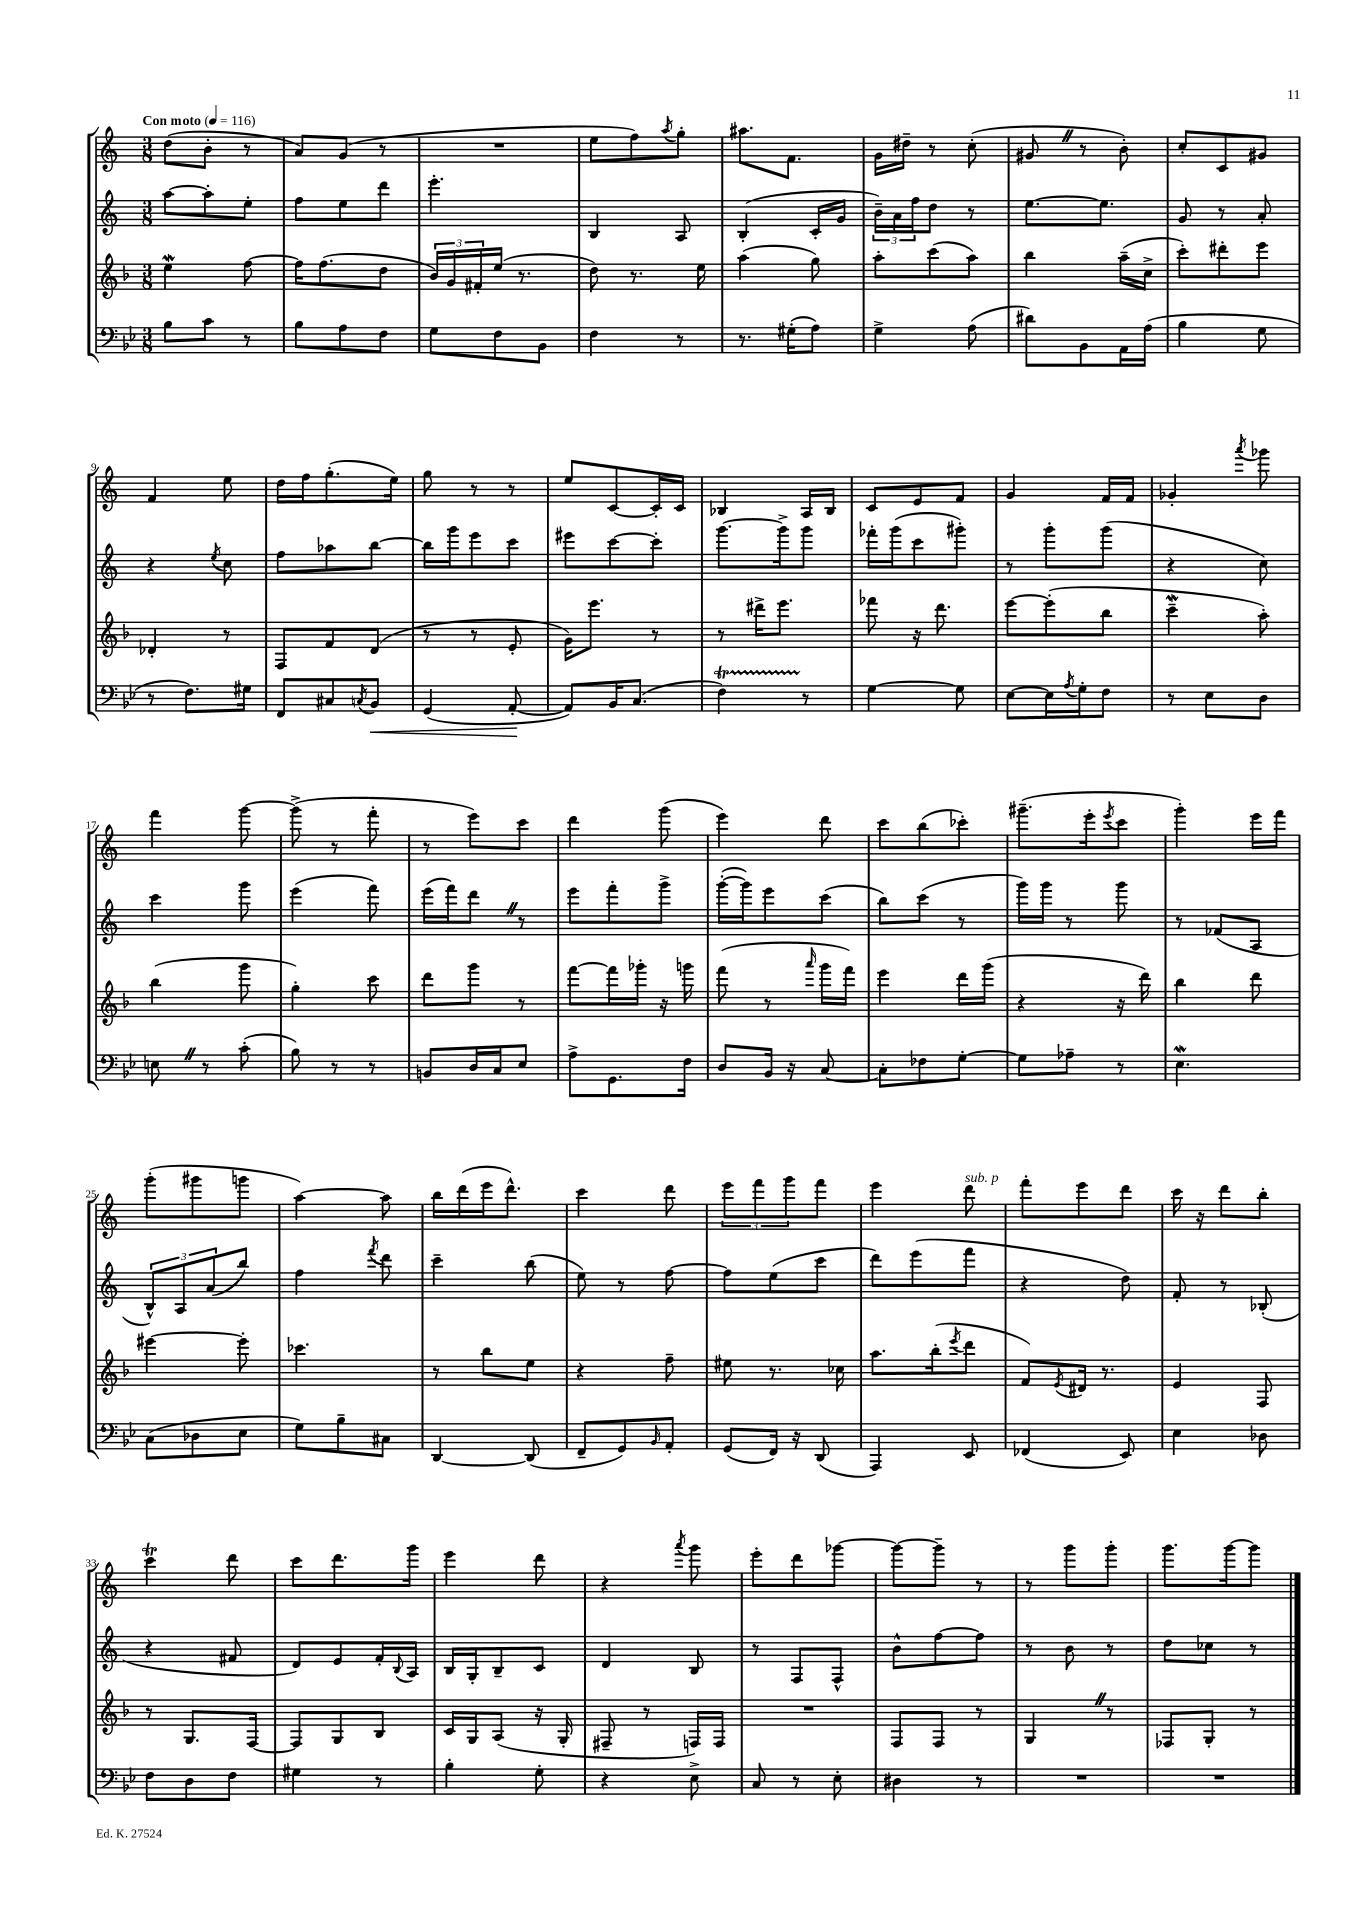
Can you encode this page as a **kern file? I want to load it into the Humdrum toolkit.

**kern	**dynam	**kern	**kern	**kern
*part4	*part4	*part3	*part2	*part1
*staff4	*staff4	*staff3	*staff2	*staff1
*clefF4	*	*clefG2	*clefG2	*clefG2
*k[b-e-]	*	*k[b-]	*k[]	*k[]
*M3/8	*	*M3/8	*M3/8	*M3/8
*MM116	*	*MM116	*MM116	*MM116
=1	=1	=1	=1	=1
!	!	!	!	!LO:TX:a:B:t=Con moto
8B-\L	.	4eeW\	[8aa\L	(8dd\L
8c\J	.	.	8aa'\]	8b'\J
8r	.	[8ff\	8ee'\J	8r
=2	=2	=2	=2	=2
8B-\L	.	16ff\KL]	8ff\L	8a/L)
.	.	(8.ff\	.	.
8A\	.	.	8ee\	(8g/J
8F\J	.	8dd\J	8ddd\J	8r
=3	=3	=3	=3	=3
8G\L	.	24b-/LL)	4.eee'\	4.r
.	.	24g/	.	.
.	.	24f#X'/	.	.
8F\	.	(16ee/JJ	.	.
.	.	8.r	.	.
8BB-\J	.	.	.	.
=4	=4	=4	=4	=4
4F\	.	8dd\)	4B/	8ee\L
.	.	8.r	.	8ff\)
.	.	.	.	8qaa/
8r	.	.	8A/	8gg'\J
.	.	16ee\	.	.
=5	=5	=5	=5	=5
8.r	.	(4aa\	(4B'/	8.aa#X\L
(16G#X'\KL	.	.	.	8.f\J
8A\J)	.	8gg\)	16c'/LL	.
.	.	.	16g/JJ	.
=6	=6	=6	=6	=6
4G^\	.	8aa'\L	24b~\LL)	16g\LL
.	.	.	24a\	.
.	.	.	.	16dd#X~\JJ
.	.	.	24ff\J	.
.	.	(8ccc\	8dd\J	8r
(8A\	.	8aa\J)	8r	(8cc'\
=7	=7	=7	=7	=7
8d#X\L)	.	4bb-\	[8.ee\L	8g#XZ/
8BB-\	.	.	.	8r
.	.	.	8.ee\J]	.
16AA\L	.	(16aa~\LL	.	8b'\)
(16A\JJ	.	16cc^\JJ	.	.
=8	=8	=8	=8	=8
4B-\	.	8ccc'\L)	8g/	8cc'/L
.	.	8ddd#X'\	8r	8c/
8G\	.	8eee\J	8a'/	8g#X/J
!!LO:LB:g=z
=9	=9	=9	=9	=9
8r	.	4d-X'/	4r	4f/
8.F\L)	.	.	.	.
.	.	.	8qee/	.
.	.	8r	8cc\	8ee\
16G#X\Jk	.	.	.	.
=10	=10	=10	=10	=10
8FF/L	.	8F/L	8ff\L	16dd\LL
.	.	.	.	16ff\J
8C#X/	.	8f/	8aa-X\	(8.gg'\
8qCn/	.	.	.	.
!	!LO:HP:b	!	!	!
8BB-/J	<	(8d/J	[8bb\J	.
.	.	.	.	16ee\Jk)
=11	=11	=11	=11	=11
(4GG/	.	8r	16bb\LL]	8gg\
.	.	.	16ggg\J	.
.	.	8r	8eee\	8r
[8AA'/	.	8e'/	8ccc\J	8r
.	[	.	.	.
=12	=12	=12	=12	=12
8AA/L])	.	16g\KL)	8eee#X\L	8ee/L
.	.	8.eee\J	.	.
16BB-/K	.	.	[8ccc\	[8c/
(8.C/J	.	.	.	.
.	.	8r	8ccc'\J]	16c'/L]
.	.	.	.	16c/JJ
=13	=13	=13	=13	=13
4FT\)	.	8r	[8.ggg\L	4B-X/
.	.	16ddd#X^\KL	.	.
.	.	8.eee\J	16ggg^\k]	.
8r	.	.	8ggg\J	16A/LL
.	.	.	.	16B-/JJ
=14	=14	=14	=14	=14
[4G\	.	8fff-X\	16fff-X'\LL	8c/L
.	.	.	(16ggg\J	.
.	.	16r	8ccc\	8e/
.	.	8.ddd\	.	.
8G\]	.	.	8ggg#X'\J)	8f/J
=15	=15	=15	=15	=15
[8E-\L	.	[8eee\L	8r	4g/
16E-\L]	.	(8eee'\]	8ggg'\L	.
8qA/	.	.	.	.
16G'\J	.	.	.	.
8F\J	.	8bb-\J	(8ggg\J	16f/LL
.	.	.	.	16f/JJ
=16	=16	=16	=16	=16
8r	.	4cccW~\	4r	4g-X'/
8E-\L	.	.	.	.
.	.	.	.	8qaaa/
8D\J	.	8aa'\)	8cc\)	8ggg-X\
!!LO:LB:g=z
=17	=17	=17	=17	=17
8EnZ\	.	(4bb-\	4ccc\	4fff\
8r	.	.	.	.
(8c'\	.	8ggg\	8ggg\	[8ggg\
=18	=18	=18	=18	=18
8B-\)	.	4gg'\)	(4eee\	(8ggg^\]
8r	.	.	.	8r
8r	.	8ccc\	8fff\)	8fff'\
=19	=19	=19	=19	=19
8BBn/L	.	8ddd\L	(16eee\LL	8r
.	.	.	16fff\J)	.
16D/L	.	8ggg\J	8dddZ\J	8eee\L)
16C/J	.	.	.	.
8E-/J	.	8r	8r	8ccc\J
=20	=20	=20	=20	=20
8A^\L	.	[8fff\L	8eee\L	4ddd\
8.GG\	.	16fff\L]	8fff'\	.
.	.	16ggg-X'\JJ	.	.
.	.	16r	8ggg^\J	(8ggg\
16F\Jk	.	16gggn\	.	.
=21	=21	=21	=21	=21
8D/L	.	(8fff\	([16ggg'\LL	4eee\)
.	.	.	16ggg\J])	.
16BB-/Jk	.	8r	8eee\	.
16r	.	.	.	.
.	.	16qqaaa/	.	.
[8C/	.	16ggg\LL	(8ccc\J	8ddd\
.	.	16fff\JJ)	.	.
=22	=22	=22	=22	=22
8C'\L]	.	4eee\	8bb\L)	8ccc\L
8F-X\	.	.	(8ccc\J	(8bb\
[8G'\J	.	16ddd\LL	8r	8ccc-X'\J)
.	.	(16ggg\JJ	.	.
=23	=23	=23	=23	=23
8G\L]	.	4r	16ggg\LL)	(8.ggg#X~\L
.	.	.	16ggg\JJ	.
8A-X~\J	.	.	8r	.
.	.	.	.	16eee'\k
.	.	.	.	8qeee/
8r	.	16r	8ggg\	8ccc\J
.	.	16ddd\)	.	.
=24	=24	=24	=24	=24
4.E-w\	.	4bb-\	8r	4ggg'\)
.	.	.	(8f-X/L	.
.	.	8ddd\	8A/J	16eee\LL
.	.	.	.	16fff\JJ
!!LO:LB:g=z
=25	=25	=25	=25	=25
(8C\L	.	[4eee#X\	12B^^/L)	(8ggg'\L
.	.	.	12A/	.
8D-X\	.	.	.	8ggg#X\
.	.	.	(12a/	.
8E-\J	.	8eee#'\]	8bb/J)	8gggn\J
=26	=26	=26	=26	=26
8G\L)	.	4.ccc-X\	4ff\	[4aa\)
8B-~\	.	.	.	.
.	.	.	8qfff/	.
8C#X\J	.	.	8ddd\	8aa\]
=27	=27	=27	=27	=27
[4DD/	.	8r	4ccc~\	16bb\LL
.	.	.	.	(16ddd\
.	.	8bb-\L	.	16eee\J
.	.	.	.	8.ddd^^\J)
(8DD/]	.	8ee\J	(8bb\	.
=28	=28	=28	=28	=28
8FF~/L	.	4r	8ee\)	4ccc\
8GG/)	.	.	8r	.
16qqBB-/	.	.	.	.
8AA'/J	.	8ff~\	[8ff\	8ddd\
=29	=29	=29	=29	=29
(8GG/L	.	8ee#X\	8ff\L]	12eee\L
.	.	.	.	12fff\
16FF/Jk)	.	8.r	(8ee\	.
.	.	.	.	12ggg\
16r	.	.	.	.
(8DD/	.	.	8ccc\J	8fff\J
.	.	16cc-X\	.	.
=30	=30	=30	=30	=30
4AAA/)	.	8.aa\L	8ddd\L)	4eee\
.	.	.	(8eee\	.
.	.	(16bb-'\k	.	.
.	.	8qeee/	.	.
!	!	!	!	!LO:TX:a:i:t=sub. p
8EE-/	.	8ddd\J	8fff\J	8ddd\
=31	=31	=31	=31	=31
(4FF-X/	.	8f/L)	4r	8fff'\L
.	.	8qe/	.	.
.	.	16d#X/Jk	.	8eee\
.	.	8.r	.	.
8EE-/)	.	.	8dd\)	8ddd\J
=32	=32	=32	=32	=32
4E-\	.	4e/	8f'/	16ccc\
.	.	.	.	16r
.	.	.	8r	8ddd\L
8D-X\	.	8F/	(8B-X'/	8bb'\J
!!LO:LB:g=z
=33	=33	=33	=33	=33
8F\L	.	8r	4r	4cccT\
8D\	.	8.G/L	.	.
8F\J	.	.	8f#X/	8ddd\
.	.	[16F/Jk	.	.
=34	=34	=34	=34	=34
4G#X\	.	8F/L]	8d/L)	8ccc\L
.	.	8G/	8e/	8.ddd\
8r	.	8B-/J	16f'/L	.
.	.	.	8qqB/	.
.	.	.	16A/JJ	16ggg\Jk
=35	=35	=35	=35	=35
4B-'\	.	16c/LL	16B/LL	4eee\
.	.	16G/J	16G'/J	.
.	.	(8A/J	8B~/	.
8G'\	.	16r	8c/J	8ddd\
.	.	16G'/	.	.
=36	=36	=36	=36	=36
4r	.	8F#X~/	4d/	4r
.	.	8r	.	.
.	.	.	.	8qaaa/
8E-^\	.	16Fn/LL)	8B/	8ggg\
.	.	16F/JJ	.	.
=37	=37	=37	=37	=37
8C/	.	4.r	8r	8eee'\L
8r	.	.	8F/L	8ddd\
8E-'\	.	.	8F^^/J	[8ggg-X\J
=38	=38	=38	=38	=38
4D#X\	.	8F/L	8b^^\L	8ggg-\L_
.	.	8F/J	[8ff\	8ggg-~\J]
8r	.	8r	8ff\J]	8r
=39	=39	=39	=39	=39
4.r	.	4GZ/	8r	8r
.	.	.	8b\	8ggg\L
.	.	8r	8r	8ggg'\J
=40	=40	=40	=40	=40
4.r	.	8F-X/L	8dd\L	8.ggg\L
.	.	8G'/J	8cc-X\J	.
.	.	.	.	[16ggg\k
.	.	8r	8r	8ggg\J]
==	==	==	==	==
*-	*-	*-	*-	*-
